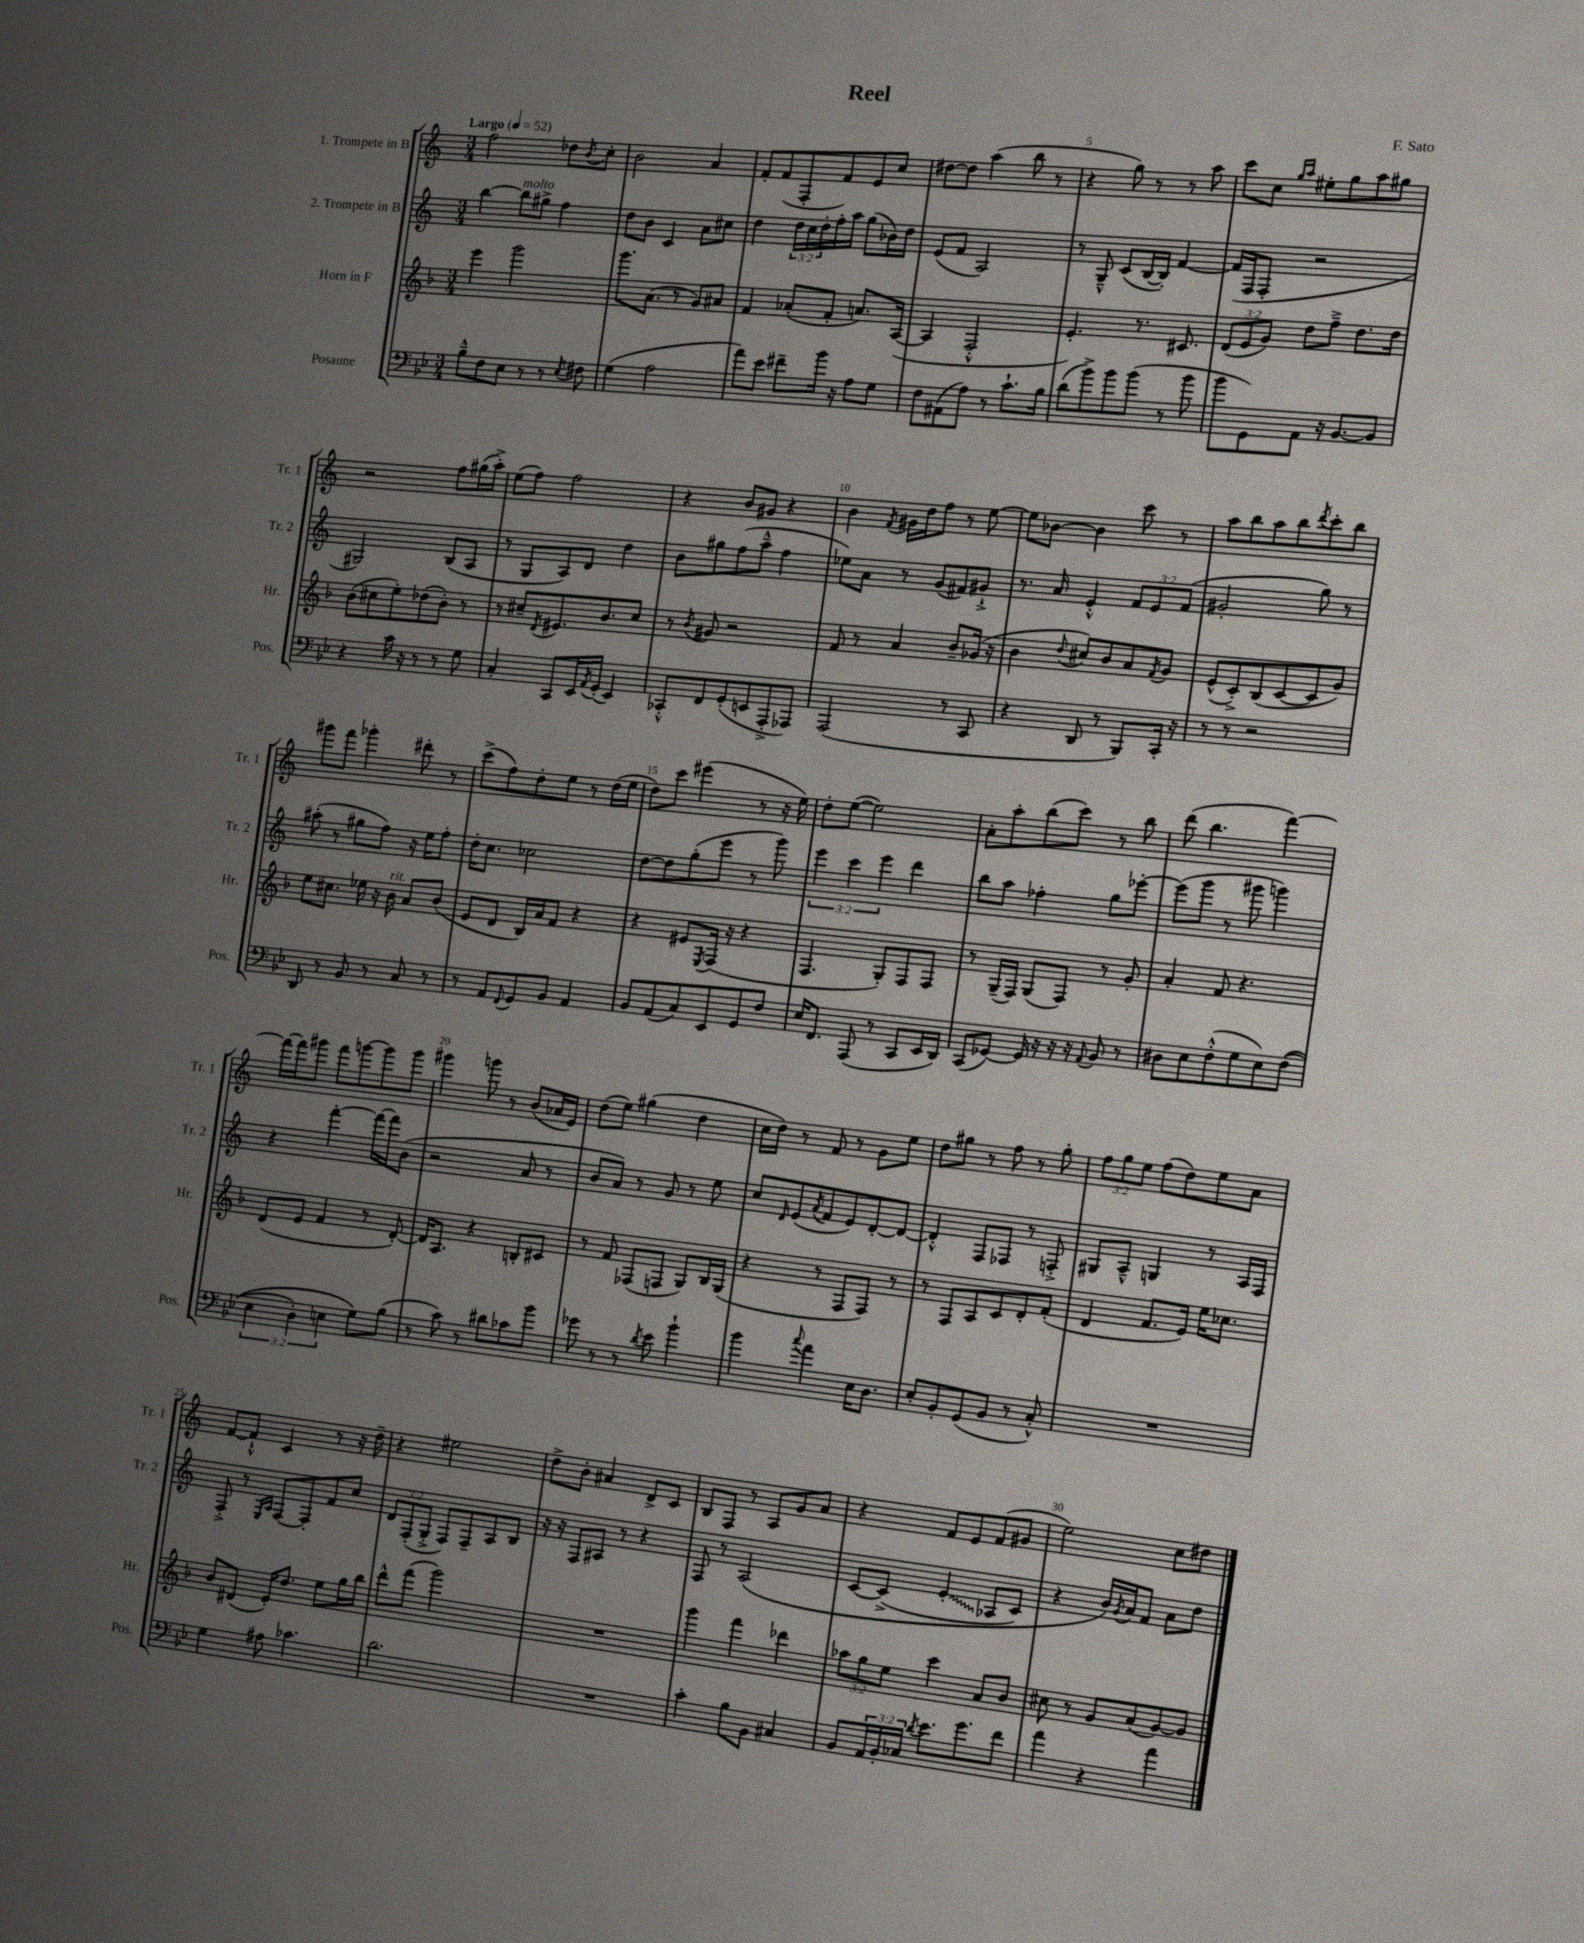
\header { title = "Reel" composer = "F. Sato" }
<<
\new StaffGroup <<
\new Staff = "s0" \with { instrumentName = "1. Trompete in B" shortInstrumentName = "Tr. 1" } {
    \clef treble \key c \major \numericTimeSignature \time 3/4 \override Staff.TupletNumber.text = #tuplet-number::calc-fraction-text \tempo "Largo" 4 = 52
    f''2 des''8 \acciaccatura { b'8 } c''8-. |
    b'2 a'4 |
    f'8-. f'8( f8-. f'8) e'8 c''8 |
    dis''8~ dis''8 a''4( b''8 r8 |
    r4 g''8) r8 r8 a''8 |
    c'''8 c''8 \grace { g''16 a''16 } eis''8-. g''8 a''8 gis''8 |
    r2 f''8 gis''16( a''16-.->) |
    e''8( f''8) f''2 |
    r4 b'8 gis'8 r4 |
    b'4 \acciaccatura { f'8 } gis'16 d''16 f''8 r8 e''8~ |
    e''8 bes'8~ bes'4 c'''8 r8 |
    a''8 b''8 a''8 b''8 \acciaccatura { d'''8 } c'''8-. b''8 |
    gis'''8 f'''8 ges'''4-. dis'''8-. r8 |
    c'''8->( f''8) d''8-. e''8 r8 d''16( e''16 |
    d''8) c'''8 eis'''4( r8 r16 e''16) |
    d''8-. e''8~( e''2) |
    a'8-. a''8-. b''8( c'''8) r8 b''8 |
    d'''8( b''4. f'''4~) |
    f'''16~ f'''16 gis'''8 f'''8 g'''8~ g'''8 g'''8 |
    gis'''4 g'''8 r8 b'8( aes'16 e'16) |
    d''8( e''8) gis''4( d''4 |
    c''16 d''16) r8 f'8 r8 g'8 e''8 |
    d''8 gis''8 r8 f''8 r8 gis''8-. |
    \tuplet 3/2 { f''8 g''8 e''8 } f''8( d''8) e''8 a'8 |
    f'8~ f'8-!-^ c'4 r8 r16 d''16-- |
    r4 eis''2 |
    d''8-> b'8-. ais'4 d'8-> c'8 |
    b8 f8 r8 a8 g'8 a'8 |
    r4 f'8 e'8 f'8( gis'8 |
    e''2) c''8 dis''8 \bar "|." |
}
\new Staff = "s1" \with { instrumentName = "2. Trompete in B" shortInstrumentName = "Tr. 2" } {
    \clef treble \key c \major \numericTimeSignature \time 3/4 \override Staff.TupletNumber.text = #tuplet-number::calc-fraction-text
    b''4~ b''8^\markup { \italic "molto" } gis''8-> f''4 |
    d''8 b'8 c'4 a'8 cis''8 |
    d''4 \tuplet 3/2 { d''16 c''16 d''16-. } f''16-. a''16 g''8( bes'16) d''16 |
    e'8( f'8 a2) |
    r8 g8---^ c'8( b16~ b16-.) f'4~ |
    f'16( f16 f8-. r2 |
    gis2) b8( a8 |
    r8 g8 a8) d'8 d''4 |
    b'8 gis''8 f''8( a''8---^ f''4 |
    ees''8) a'8 r8 g'8( fis'8) gis'8-!-> |
    r8. a'16 e'4-.-^ \tuplet 3/2 { f'8 e'8 f'8( } |
    gis'2-. g''8) r8 |
    ais''8-.( r8 gis''8 f''8) r16 e''16 f''8-. |
    d''16-. c''8. ces''2 |
    d''8~ d''8 g''8-.( e'''8 r8 g'''8) |
    \tuplet 3/2 { e'''4 c'''4 e'''4 } d'''4 |
    b''8 a''8 fes''4-. g''8 ees'''8~-. |
    ees'''8( g'''8 r8 gis'''8 g'''4) |
    r4 f'''4~-. f'''16~ f'''16 b'8( |
    r2 a'8 r8 |
    b'8 a'8) r8 g'8 r8 e''8 |
    c''8 \grace { d'16 } e'8( \acciaccatura { a'8 } f'8 e'8) d'8~-. d'8~ |
    d'4-.-^ f8 fes8 r8 f8-.-> |
    gis8 a8---^ g4 r8 a16 f16 |
    f8-.-> r8 \grace { e16 a16 } f8~ f8-. f'8 c''8 |
    \tuplet 3/2 { d'8 f8-.( g8-.-> } f8) f8-- a8 b8 |
    r16 r16 f8 ais8 r8 r4 |
    f8 r8 a2\( |
    c'8~ c'8->( \once \override Glissando.style = #'zigzag e'4-.\glissando aes8 c'8) |
    r4 b'16\) \acciaccatura { g'8 } a'16 f'8 a'8 d''8 \bar "|." |
}
\new Staff = "s2" \with { instrumentName = "Horn in F" shortInstrumentName = "Hr." } {
    \clef treble \key f \major \numericTimeSignature \time 3/4 \override Staff.TupletNumber.text = #tuplet-number::calc-fraction-text
    e'''4 g'''2 |
    g'''8. a'8.( r8 g'8) ais'8 |
    f'4 aes'8-.( f'8-. a'8.) a16~( |
    a4 f2-.-^ |
    e'4.-.) r8. cis'8. |
    \tuplet 3/2 { d'8( e'8 g'8) } d''8 f''8---> d''8. d''16 |
    bes'8( cis''8 e''8-.) des''8( bes'8-.) r8 |
    r8 cis''8-- \acciaccatura { d'8 } eis'8. bes'8. cis''8 |
    r8 \acciaccatura { bes'8 } gis'8 r2 |
    f'8 r8 a'4 bes'8-- ges'16( r16 |
    bes'4 \appoggiatura { d''8 } cis''8) bes'8 a'8 \acciaccatura { f'8 } g'8 |
    e'8-^( c'8-.->) bes8( c'8~ c'8 g'8) |
    e''8 cis''8. ees''16 r16 bes'16^\markup { \italic "rit." } a'8 bes'8( |
    e'8 d'8 bes16) a'16 f'8 r4 |
    r4 eis'8 \acciaccatura { e8 } f16( r16 r4 |
    f4. g8-.) f8 f8 |
    r8 g16--( f16) g8( f8) r8 g'8-. |
    a'4-. f'8 r4. |
    d'8( e'8 f'4 r8 d'8~-.) |
    d'16 a8. r4 b8-. cis'8 |
    r8 f'8 fes8( f8 g8) bes16 g16( |
    r4 r8 f8 f8) r8 |
    r8 f8 a8 c'8 d'8-. f'8-.( |
    d'4 f'8. e'16) e''16 ces''8. |
    bes'8 dis'8( e'16-.) d''8. e''8 g''16 bes''16 |
    d'''8-^ f'''8( g'''2) |
    R2. |
    g'''4 f'''4 des'''4 |
    \tuplet 3/2 { aes''8 g''8 e''8 } c'''4 a'8 bes'8 |
    cis''8 r8 g'8 a'8( g'8~) g'8 \bar "|." |
}
\new Staff = "s3" \with { instrumentName = "Posaune" shortInstrumentName = "Pos." } {
    \clef bass \key bes \major \numericTimeSignature \time 3/4 \override Staff.TupletNumber.text = #tuplet-number::calc-fraction-text
    bes8---^ f8 ees8 r8 r8 \acciaccatura { ees8 } fis8 |
    g4( a2 |
    a'8) ees'8 fis'8-- bes'16 r16 a8 g8 |
    f8 ais,8( a8) r8 c'8.-! bes16 |
    d'8( bes'8->) bes'8 bes'8( r8 bes'8 |
    bes'8 g,8) a,8 r16 bes,8.~ bes,8 |
    r4 c'16 r16 r8 r8 g8 |
    c4-. c,8 ees,16 \acciaccatura { a,8 } g,16-.( ees,4) |
    ces,8-.-^ f,8 g,8-.( e,8 a,,8-.-> aes,,8) |
    a,,2( r8 c,8 |
    r4 d,8 r8 bes,,8) c,16-. r16 |
    r8 r8 r2 |
    d,8 r8 bes,8 r8 c8 r8 |
    r8 a,8 \appoggiatura { f,8 } g,8 bes,8 a,4 |
    bes,8 a,8( c8) ees,8 g,8 f8 |
    ees16 f,8. a,,8( r8 c,8 ees,16 d,16) |
    c,8( ges,8~) ges,16 r16 r16 r16 \appoggiatura { a,8 } bes,8 r8 |
    dis8 ees8 f8-.-^( g8 ees8) f8(\( |
    \tuplet 3/2 { ees4 d4-.) e4 } g8\) bes8( |
    r8 c'8) r8 dis'8 ces'8 bes'8 |
    ges'8 r8 r8 \acciaccatura { d'8 } ees'8 bes'4-! |
    bes'4 \appoggiatura { c''8 } a'4 ees16 d8. |
    ees8-. bes,8-. g,8( bes,8 r8 c8-.-^) |
    R2. |
    g4 ais8 ces'4. |
    d'2. |
    R2. |
    c'4-. bes8 bes,8 cis4 |
    bes,8 \tuplet 3/2 { a,16 bes,16-. ces16 } \acciaccatura { d'8 } ees'8. g'8. f'8 |
    a'4 r4 a'4 \bar "|." |
}
>>
>>
\layout { \context { \Score \override BarNumber.break-visibility = ##(#f #t #t) barNumberVisibility = #(every-nth-bar-number-visible 5) } }
